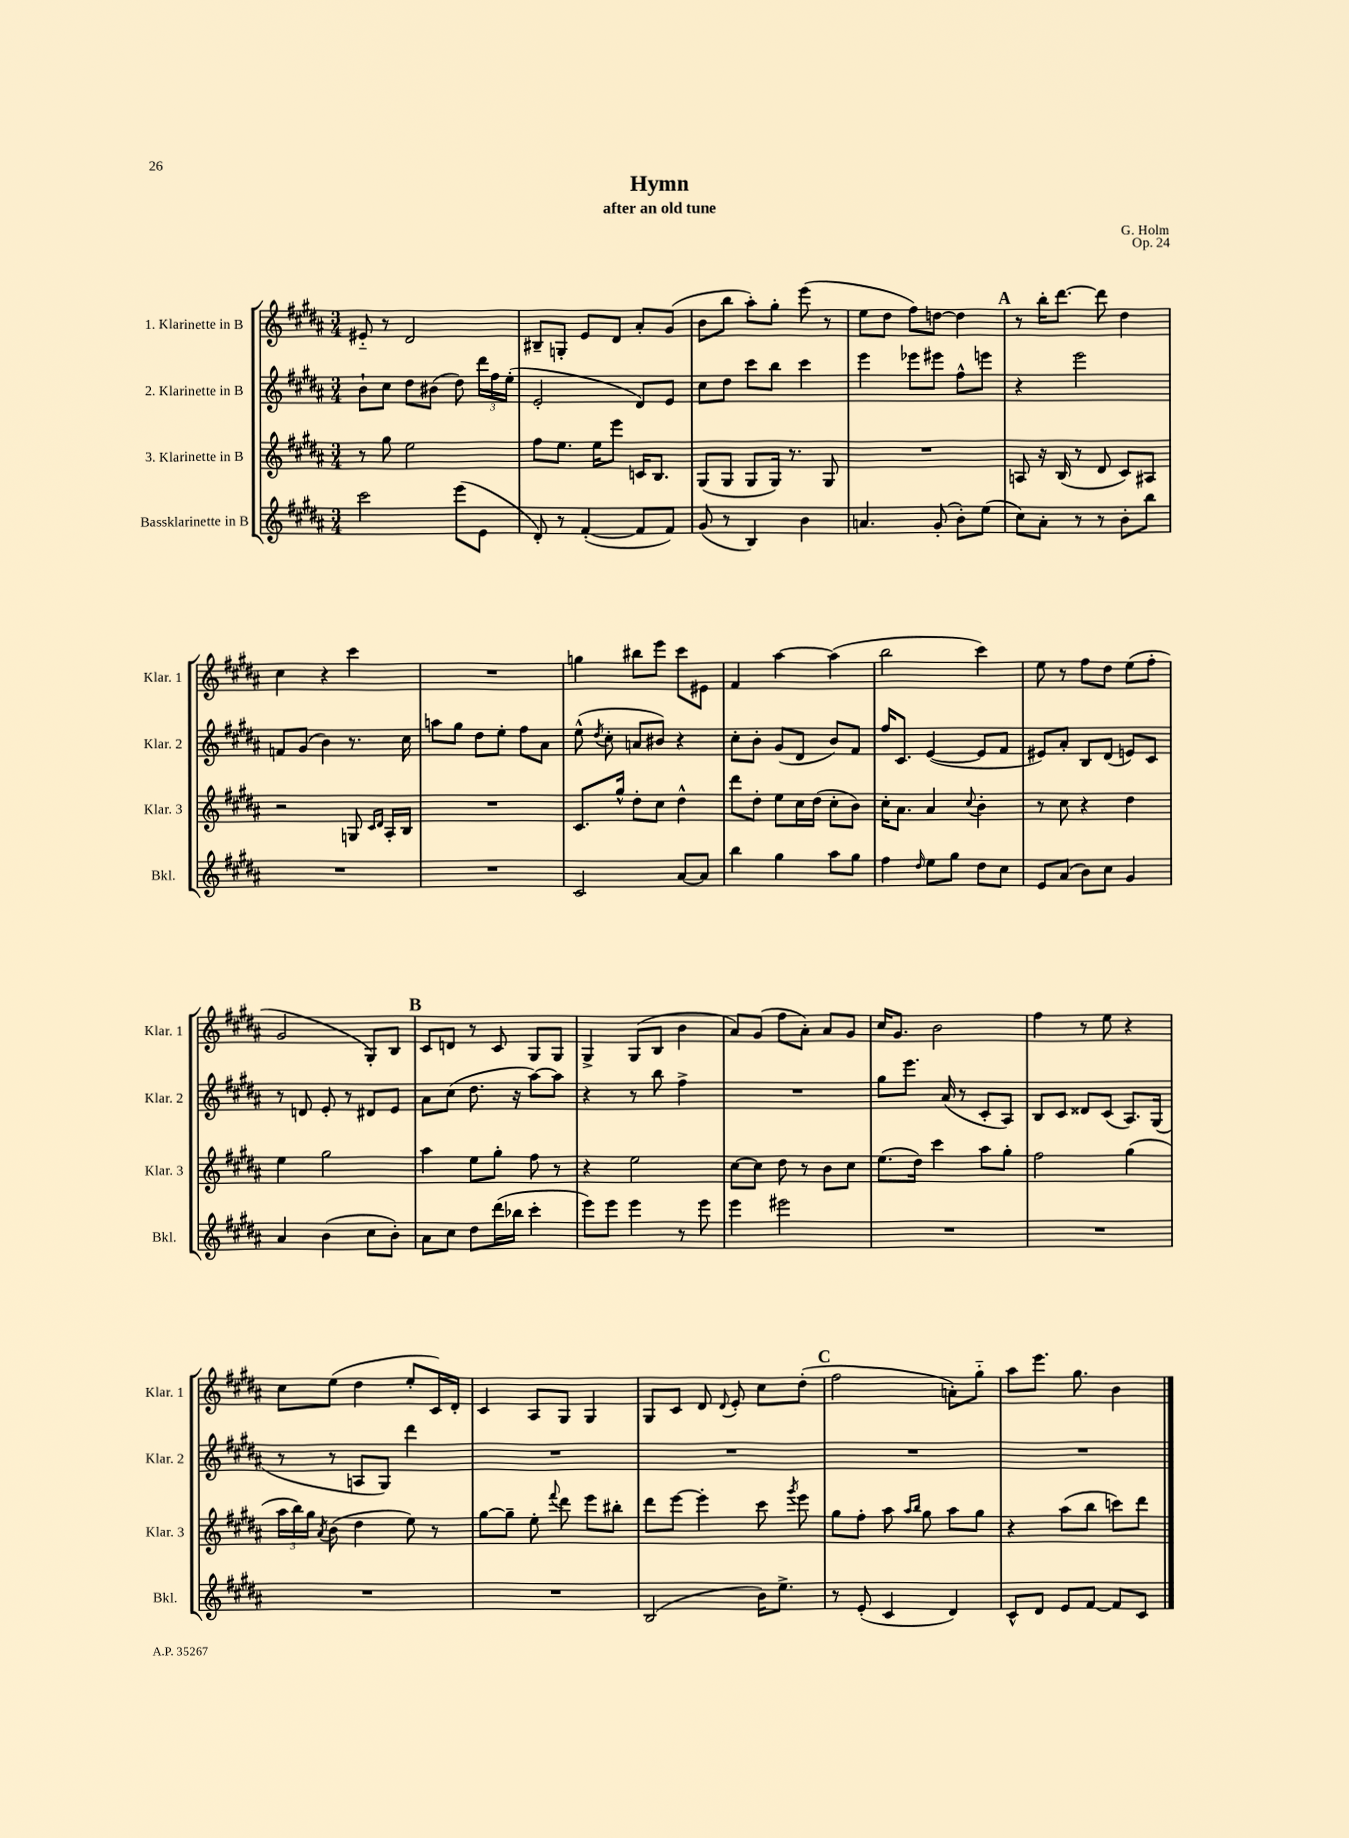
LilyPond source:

\header { title = "Hymn" composer = "G. Holm" subtitle = "after an old tune" opus = "Op. 24" }
<<
\new StaffGroup <<
\new Staff = "s0" \with { instrumentName = "1. Klarinette in B" shortInstrumentName = "Klar. 1" } {
    \clef treble \key b \major \numericTimeSignature \time 3/4
    \autoBeamOff eis'8-_ r8 dis'2 |
    bis8[-- g8]-. e'8[ dis'8] ais'8[-. gis'8]( |
    b'8[ b''8] ais''8[-.) gis''8]-. e'''8( r8 |
    e''8[ dis''8] fis''8[) d''8]~ d''4 |
    \mark \markup { \bold "A" } r8 b''16[-. dis'''8.]~ dis'''8 dis''4 |
    cis''4 r4 cis'''4 |
    R2. |
    g''4 bis''8[ e'''8] cis'''8[ eis'8] |
    fis'4 ais''4~ ais''4( |
    b''2 cis'''4) |
    e''8 r8 fis''8[ dis''8] e''8[( fis''8]-. |
    gis'2 gis8[-.) b8] |
    \mark \markup { \bold "B" } cis'8[ d'8] r8 cis'8 gis8[ gis8] |
    gis4-> gis8[( b8] b'4 |
    ais'8[) gis'8]( fis''8[ ais'8]-.) ais'8[ gis'8] |
    cis''16[ gis'8.] b'2 |
    fis''4 r8 e''8 r4 |
    cis''8[ e''8]( dis''4 e''8[-. cis'16) dis'16]-. |
    cis'4 ais8[ gis8] gis4 |
    gis8[ cis'8] dis'8 \appoggiatura { dis'8 } e'8-. cis''8[ dis''8]-.( |
    \mark \markup { \bold "C" } fis''2 a'8[-.) gis''8]-_ |
    ais''8[ e'''8.] gis''8. b'4 \bar "|." |
}
\new Staff = "s1" \with { instrumentName = "2. Klarinette in B" shortInstrumentName = "Klar. 2" } {
    \clef treble \key b \major \numericTimeSignature \time 3/4
    \autoBeamOff b'8[-! cis''8] dis''8[ bis'8]( dis''8) \tuplet 3/2 { dis'''16[ fis''16 e''16]-.( } |
    e'2-. dis'8[) e'8] |
    cis''8[ dis''8] cis'''8[ b''8] cis'''4 |
    e'''4 ees'''8[ eis'''8] fis''8[-^ e'''8] |
    \mark \markup { \bold "A" } r4 e'''2 |
    f'8[ gis'8]( b'4) r8. cis''16 |
    a''8[ gis''8] dis''8[ e''8]-. fis''8[ ais'8] |
    e''8-^( \acciaccatura { dis''8 } cis''8-. a'8[ bis'8]) r4 |
    cis''8[-. b'8]-. gis'8[( dis'8] b'8[) fis'8] |
    fis''16[ cis'8.] e'4~( e'8[ fis'8] |
    eis'8[) ais'8]-. b8[ dis'8]( e'8[) cis'8] |
    r8 d'8 e'8-. r8 dis'8[ e'8] |
    \mark \markup { \bold "B" } ais'8[ cis''8]( dis''8. r16 ais''8[~) ais''8] |
    r4 r8 b''8 fis''4-> |
    R2. |
    gis''8[ e'''8.] ais'16( r8 cis'8[-. ais8]) |
    b8[ cis'8] disis'8[ cis'8]( ais8.[) gis16]( |
    r8 r8 a8[ gis8]) dis'''4 |
    R2. |
    R2. |
    \mark \markup { \bold "C" } R2. |
    R2. \bar "|." |
}
\new Staff = "s2" \with { instrumentName = "3. Klarinette in B" shortInstrumentName = "Klar. 3" } {
    \clef treble \key b \major \numericTimeSignature \time 3/4
    \autoBeamOff r8 gis''8 e''2 |
    fis''8[ e''8.] e''16[ e'''8] c'16[ b8.] |
    gis8[( gis8] gis8[ gis16]) r8. gis8 |
    R2. |
    \mark \markup { \bold "A" } a8 r16 b16( r8 dis'8 cis'8[) ais8] |
    r2 g8 \grace { cis'16[ dis'16] } ais16[-. b16] |
    R2. |
    cis'8.[ gis''16]-^ dis''8[-. cis''8] dis''4-^ |
    dis'''8[ dis''8]-. e''8[ cis''16 dis''16]( cis''8[-. b'8]) |
    cis''16[-. ais'8.] ais'4 \appoggiatura { cis''8 } b'4-. |
    r8 cis''8 r4 dis''4 |
    e''4 gis''2 |
    \mark \markup { \bold "B" } ais''4 e''8[ gis''8]-. fis''8 r8 |
    r4 e''2 |
    cis''8[~ cis''8] dis''8 r8 b'8[ cis''8] |
    e''8.[( dis''16]) cis'''4 ais''8[ gis''8]-. |
    fis''2 gis''4( |
    \tuplet 3/2 { ais''16[ b''16) gis''16] } \acciaccatura { ais'8 } b'8( dis''4 e''8) r8 |
    gis''8[~ gis''8]-- e''8-. \appoggiatura { fis'''8 } dis'''8 e'''8[ bis''8]-. |
    dis'''8[ e'''8]~ e'''4-. cis'''8 \acciaccatura { gis'''8 } e'''8 |
    \mark \markup { \bold "C" } gis''8[ fis''8]-. ais''8 \grace { ais''16[ b''16] } gis''8 ais''8[ gis''8] |
    r4 ais''8[( b''8] c'''8[) dis'''8] \bar "|." |
}
\new Staff = "s3" \with { instrumentName = "Bassklarinette in B" shortInstrumentName = "Bkl." } {
    \clef treble \key b \major \numericTimeSignature \time 3/4
    \autoBeamOff cis'''2 e'''8[( e'8] |
    dis'8-.) r8 fis'4~-.( fis'8[ fis'8]) |
    gis'8( r8 b4) b'4 |
    a'4. gis'8-.( b'8[-.) e''8]( |
    \mark \markup { \bold "A" } cis''8[) ais'8]-. r8 r8 b'8[-. b''8] |
    R2. |
    R2. |
    cis'2 ais'8[~ ais'8] |
    b''4 gis''4 ais''8[ gis''8] |
    fis''4 \grace { dis''16 } e''8[ gis''8] dis''8[ cis''8] |
    e'8[ ais'8]( b'8[) cis''8] gis'4 |
    ais'4 b'4( cis''8[ b'8]-.) |
    \mark \markup { \bold "B" } ais'8[ cis''8] dis''8[ dis'''16( bes''16] cis'''4-. |
    e'''8[) e'''8] e'''4 r8 e'''8 |
    e'''4 eis'''2 |
    R2. |
    R2. |
    R2. |
    R2. |
    b2( b'16[) e''8.]-> |
    \mark \markup { \bold "C" } r8 e'8-.( cis'4 dis'4) |
    cis'8[-^ dis'8] e'8[ fis'8]~ fis'8[ cis'8] \bar "|." |
}
>>
>>
\layout { \context { \Score \remove "Bar_number_engraver" } }
